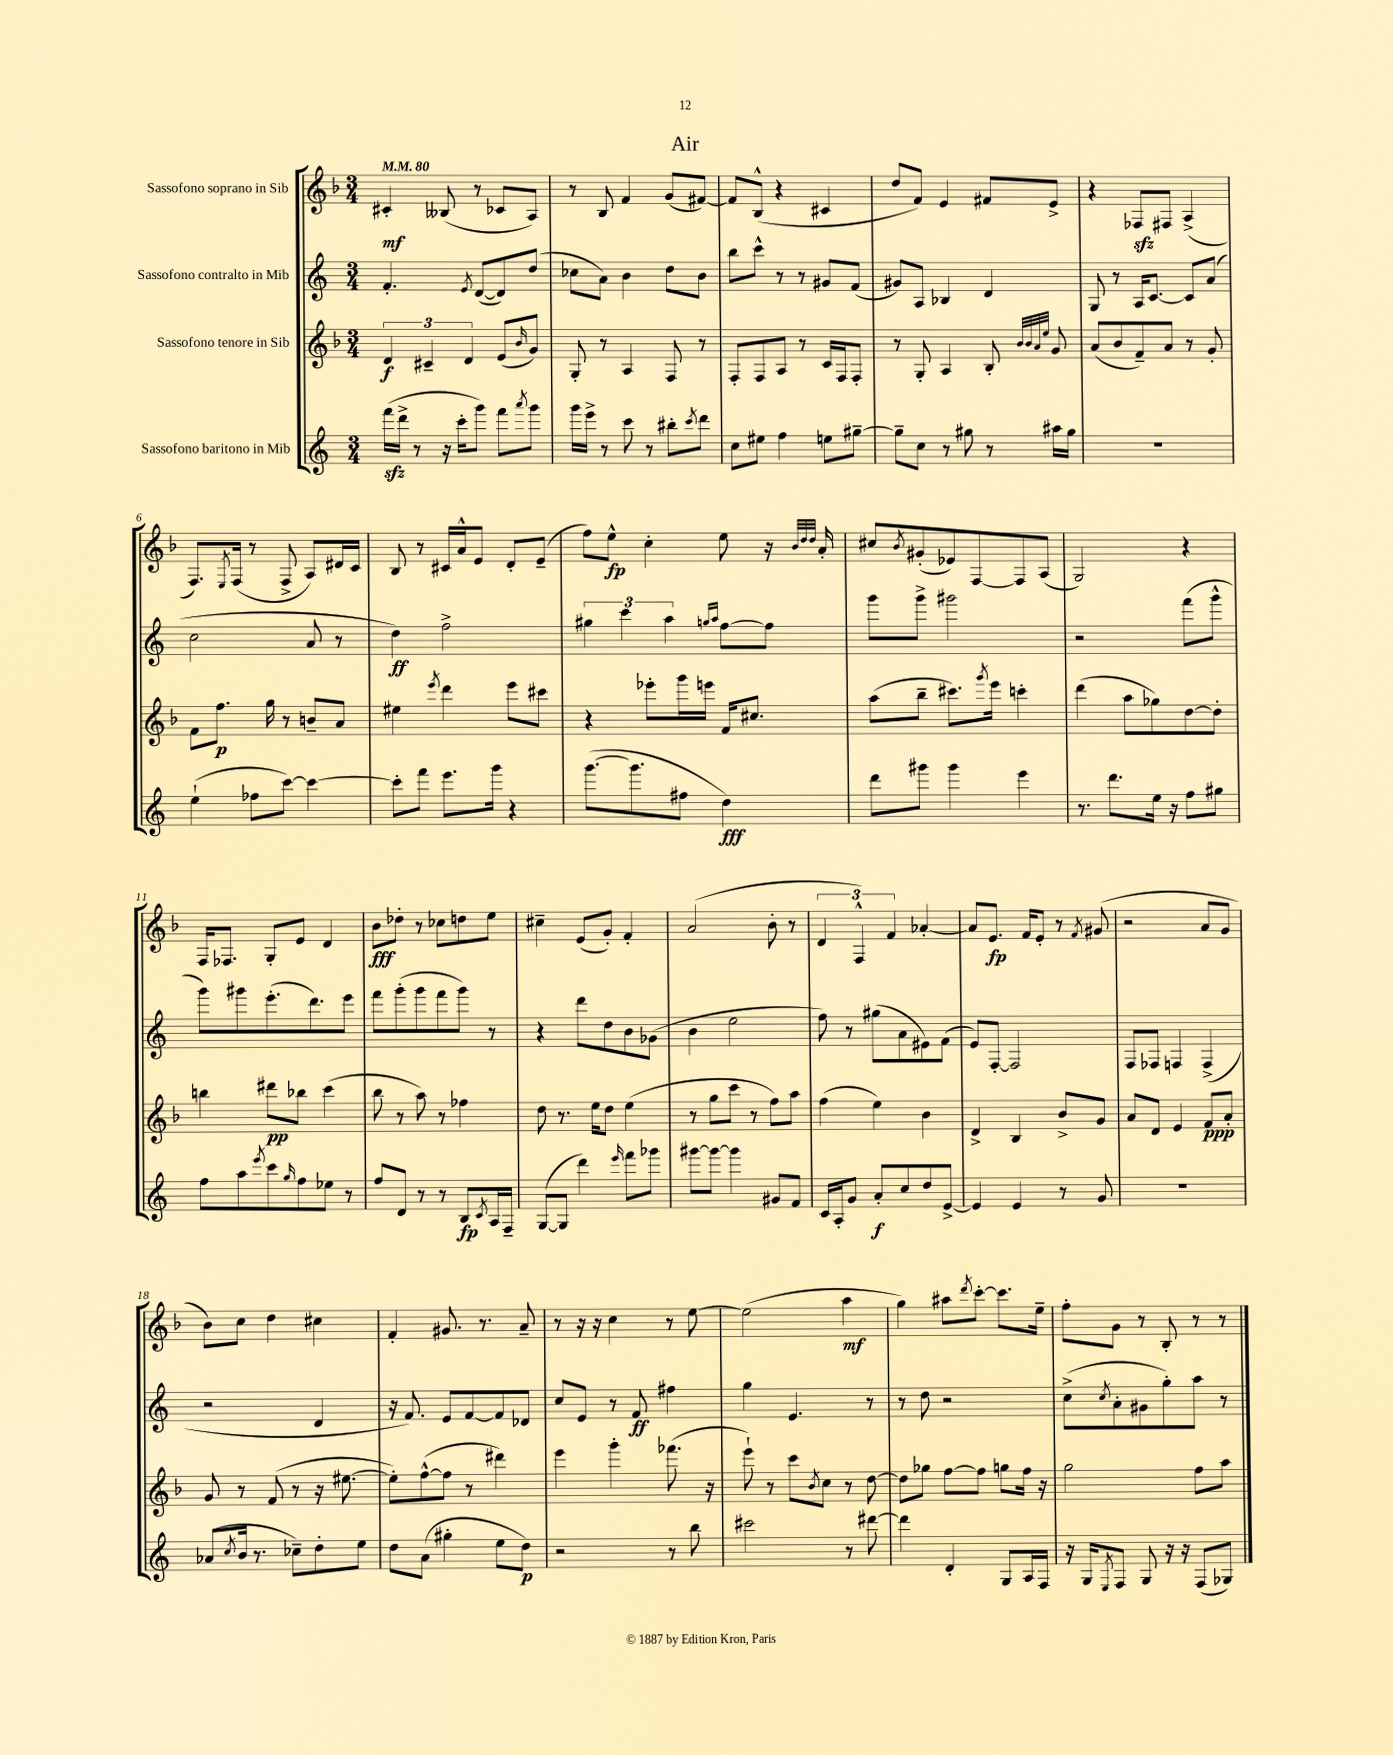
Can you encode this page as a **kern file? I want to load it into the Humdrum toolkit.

**kern	**kern	**kern	**kern
*staff4	*staff3	*staff2	*staff1
*clefG2	*clefG2	*clefG2	*clefG2
*k[]	*k[b-]	*k[]	*k[b-]
*M3/4	*M3/4	*M3/4	*M3/4
*MM80	*MM80	*MM80	*MM80
(16fff	6d	4.f'	4c#'
16ddd^	.	.	.
8r	.	.	.
.	6c#~	.	.
16r	.	.	(8B--
16ccc'	.	.	.
.	6d	.	.
.	.	8qe	.
8ggg)	.	([8d	8r
8fff	(8e	8d])	8c-
8qaaa	16qqb-	.	.
8ggg	8g)	(8dd	8A)
=	=	=	=
16ggg	8G'	8cc-	8r
16eee^	.	.	.
8r	8r	8a)	8B-
8ccc	4A	4b	4f
8r	.	.	.
8bb#'	8F	8dd	(8g
8qccc	.	.	.
8ddd	8r	8b	[8f#)
=	=	=	=
8cc	8F'	8bb	8f#]
8ee#	8F	8ccc^^	(8B-^^
4ff	8A	8r	4r
.	8r	8r	.
8ee	16c	8g#	4c#
.	16F	.	.
[8gg#~	8F'	(8f	.
=	=	=	=
8gg#~]	8r	8g#)	8dd
8cc	8G'	8A	8f)
8r	4A	4B-	4e
8gg#	.	.	.
8r	8B-'	4d	8f#
.	32qqb-	.	.
.	32qqb-	.	.
.	32qqa	.	.
.	32qqee	.	.
16aa#	8g	.	8e^
16gg#	.	.	.
=	=	=	=
2.r	(8a	8G	4r
.	8b-	8r	.
.	8f~)	16A	8F-
.	.	[8.c	.
.	8a	.	8F#
.	8r	8c]	(4A^
.	8g'	(8a	.
=	=	=	=
(4ee`	8f	2cc	8.F)
.	8.ff	.	.
.	.	.	8qE
.	.	.	(16F
8ff-	.	.	8r
.	16gg	.	.
[8ccc)	8r	.	8F^
4ccc_	8b~	8a	8A)
.	8a	8r	16d#
.	.	.	16c
=	=	=	=
8ccc']	4ee#	4dd)	8B-
8fff	.	.	8r
.	8qeee	.	.
8.eee	4ddd	2ff^	16c#
.	.	.	16a^^
.	.	.	8e
16ggg	.	.	.
4r	8eee	.	8d'
.	8ccc#	.	(8e~
=	=	=	=
([8.ggg	4r	6gg#	8ff)
.	.	.	8ee^^
.	.	6ccc	.
8.ggg]	.	.	.
.	8eee-'	.	4cc'
.	.	6aa	.
8ff#	16ggg	.	.
.	16eee	.	.
.	.	16qqgg	.
.	.	16qqaa	.
4dd)	16f	[8ff	8ee
.	8.cc#	.	.
.	.	8ff]	16r
.	.	.	32qqb-
.	.	.	32qqdd
.	.	.	32qqdd
.	.	.	16a'
=	=	=	=
8ddd	(8aa	8ggg	8cc#
.	.	.	8qb-
8ggg#	8bb-~	8ggg^	(8g#'
4ggg#	8.ccc#)	2ggg#	8e-)
.	.	.	[8F
.	8qggg	.	.
.	16eee	.	.
4eee	4ccc'	.	8F]
.	.	.	(8A
=	=	=	=
8.r	(4ddd	2r	2G)
8.ddd	.	.	.
.	8aa	.	.
16ee	8gg-)	.	.
16r	.	.	.
8ff	[8dd	(8fff	4r
8gg#	8dd']	8ggg^^	.
=	=	=	=
8ff	4bb	8ggg)	16F
.	.	.	8.F-
8aa	.	8ggg#	.
8qeee	.	.	.
8ccc	8ddd#	(8.eee'	8G'
16qqgg	.	.	.
8ff	8bb-	.	8e
.	.	8.ddd)	.
8ee-	(4ccc	.	4d
8r	.	8eee	.
=	=	=	=
8ff	8bb-	8fff	8b-
8d	8r	(8ggg'	8dd-'
8r	8aa)	8ggg	8r
8r	8r	8fff	8cc-
8B	4ff-	8ggg)	8dd
8qc	.	.	.
16A	.	8r	8ee
16F~	.	.	.
=	=	=	=
([8G	8dd	4r	4cc#~
8G]	8.r	.	.
4ddd)	.	8ddd	(8e
.	16ee	.	.
.	8dd	8dd	8g')
16qqeee	.	.	.
8fff	(4ee	8b	4f'
8ggg-	.	(8g-	.
=	=	=	=
[8ggg#	8r	4b	(2a
8ggg#_	8gg	.	.
4ggg#]	8ccc	2ee	.
.	8r	.	.
8g#	8ff)	.	8b-'
8f	8aa	.	8r
=	=	=	=
16c	(4ff	8ff)	6d
16A'	.	.	.
8g	.	8r	.
.	.	.	6F^^)
8a'	4ee)	(8gg#	.
.	.	.	6f
8cc	.	8a	.
8dd	4b-	8e#)	[4a-'
[8e^	.	(8f	.
=	=	=	=
4e]	4d^	8e)	8a-]
.	.	[8F'	8.e
4e	4B-	2F]	.
.	.	.	16f
.	.	.	8e'
8r	8b-^	.	8r
.	.	.	8qf
8g	8g	.	(8g#
=	=	=	=
2.r	8a	8F	2r
.	8d	8F-	.
.	4e	4F	.
.	8f	(4F^	8a
.	8a'	.	8g
=	=	=	=
(8a-	8g	2r	8b-)
8qcc	.	.	.
16b	8r	.	8cc
8.r	.	.	.
.	(8f	.	4dd
8cc-~)	8r	.	.
8dd'	16r	4d	4cc#
.	[8.ee#	.	.
8ee	.	.	.
=	=	=	=
8dd	8ee#'])	16r	4f'
.	.	8.f)	.
(8a	([8ff^^	.	.
4gg#'	8ff]	8e	8.g#
.	8r	[8f	.
.	.	.	8.r
8ee	4ddd#)	8f]	.
8dd)	.	8d-	8a~
=	=	=	=
2r	4eee	8cc	8r
.	.	8e	16r
.	.	.	16r
.	4ggg'	8r	4cc
.	.	8f	.
8r	(8.fff-	4ff#	8r
8bb	.	.	[8ee
.	16r	.	.
=	=	=	=
2ccc#	8eee`)	4gg	(2ee]
.	8r	.	.
.	8ccc	4.e	.
.	8qb-	.	.
.	8cc	.	.
8r	8r	.	4aa
[8ddd#	[8dd	8r	.
=	=	=	=
4ddd#]	8dd]	8r	4gg)
.	8gg-	8dd	.
4d'	[8ff	2r	8aa#
.	.	.	8qddd
.	8ff]	.	[8ccc'
8G	8gg	.	8.ccc]
16A	16ff	.	.
16F	16r	.	16ee~
=	=	=	=
16r	2gg	(8cc^	8ff'
16G	.	.	.
8qE	.	8qcc	.
8F	.	8a'	8g
8G	.	8g#	8r
16r	.	8gg')	8B-'
16r	.	.	.
(8F	8ff	8aa	8r
8G-)	8aa	8r	8r
==	==	==	==
*-	*-	*-	*-
